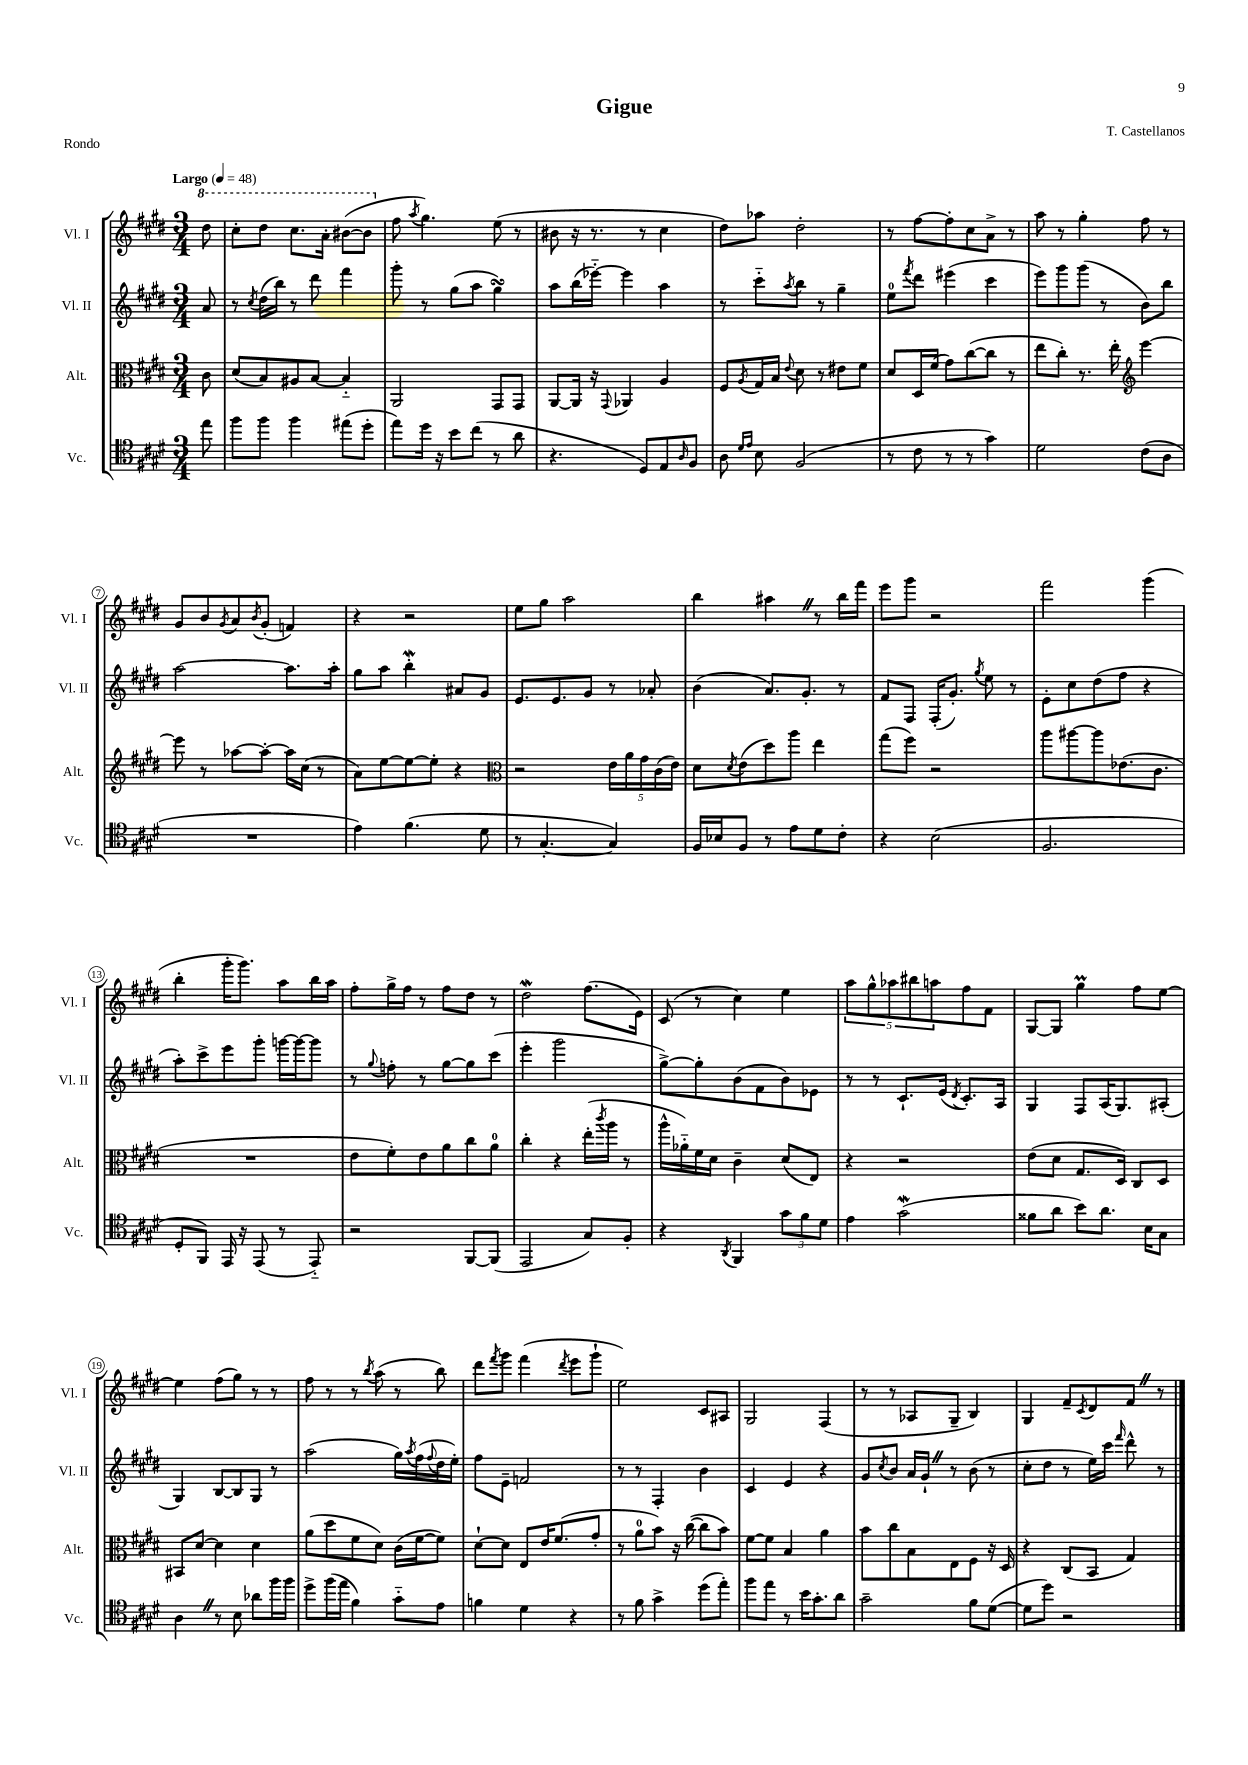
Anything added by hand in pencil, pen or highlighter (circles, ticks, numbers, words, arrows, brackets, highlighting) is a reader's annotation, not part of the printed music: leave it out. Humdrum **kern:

**kern	**kern	**kern	**kern
*staff4	*staff3	*staff2	*staff1
*clefC4	*clefC3	*clefG2	*clefG2
*k[f#c#g#d#]	*k[f#c#g#d#]	*k[f#c#g#d#]	*k[f#c#g#d#]
*M3/4	*M3/4	*M3/4	*M3/4
*MM48	*MM48	*MM48	*MM48
8ee	8c#	8a	8ddd#
=	=	=	=
8ff#	(8d#	8r	8ccc#'
.	.	8qcc#	.
8ff#	8B)	(16dd#	8ddd#
.	.	16bb)	.
4ff#	8A#	8r	8.ccc#
.	[8B	8ddd#	.
.	.	.	16aa'
(8ee#	4B'~]	4fff#	([8bb#
8dd#'	.	.	8bb#]
=	=	=	=
8ee)	2AA	8ggg#'	8ff#
.	.	.	8qaa
16dd#	.	8r	4.gg#)
16r	.	.	.
8b	.	(8gg#	.
(8cc#	.	8aa	.
8r	8GG#	4gg#)	(8ee
8a	8GG#	.	8r
=	=	=	=
4.r	[8AA	8aa	8b#
.	16AA]	(16bb	16r
.	16r	[16eee-'~)	8.r
.	8qqGG#	.	.
.	4AA-	4eee-]	.
8D#)	.	.	8r
8E	4A	4aa	4cc#
16qqA	.	.	.
8F#	.	.	.
=	=	=	=
8A	8F#	8r	8dd#)
16qqd#	.	.	.
16qqe	8qA	.	.
8B	16G#	8ccc#'~	8aa-
.	16B	.	.
.	8qqe	8qaa	.
(2F#	8d#	8bb	2dd#'
.	8r	8r	.
.	8e#	4gg#~	.
.	8f#	.	.
=	=	=	=
8r	8d#	8ee	8r
.	.	8qfff#	.
8c#	16D#	8ddd#	[8ff#
.	(16f#	.	.
8r	8g#)	(4eee#	8ff#']
8r	([8cc#	.	8cc#
4g#)	8cc#]	4ccc#	8a^
.	8r	.	8r
=	=	=	=
2d#	8ee	8eee)	8aa
.	8cc#')	8ggg#	8r
.	8.r	(8ggg#	4gg#'
.	.	8r	.
.	16ee'	.	.
*	*clefG2	*	*
(8c#	[4eee	8b)	8ff#
8A	.	8bb	8r
=	=	=	=
2.r	8eee]	[2aa	8g#
.	8r	.	8b
.	.	.	8qg#
.	[8aa-	.	8a
.	.	.	8qb
.	8aa-'_	.	(8g#'
.	16aa-]	8.aa]	4f)
.	(16cc#	.	.
.	8r	.	.
.	.	16aa'	.
=	=	=	=
4e)	8a)	8gg#	4r
.	[8ee	8aa	.
(4.f#	8ee_	4bb'	2r
.	8ee']	.	.
.	4r	8a#	.
8d#	.	8g#	.
=	=	=	=
*	*clefC3	*	*
8r	2r	8.e	8ee
[4.G#'	.	.	8gg#
.	.	8.e	.
.	.	.	2aa
.	.	8g#	.
4G#])	20e	8r	.
.	20a	.	.
.	20g#	.	.
.	.	8a-'	.
.	(20c#	.	.
.	20e)	.	.
=	=	=	=
16F#	8d#	(4b	4bb
16B-	.	.	.
.	8qd#	.	.
8F#	(8e	.	.
8r	8dd#)	8.a)	4aa#
8e	8aa	.	.
.	.	8.g#'	.
8d#	4ee	.	8r
8c#'	.	8r	16bb
.	.	.	16fff#
=	=	=	=
4r	(8gg#	8f#	8eee
.	8ff#)	8F#	8ggg#
(2B	2r	(16F#'	2r
.	.	8.g#')	.
.	.	8qgg#	.
.	.	8ee	.
.	.	8r	.
=	=	=	=
2.F#	8aa	8e'	2fff#
.	[8aa#	8cc#	.
.	8aa#]	(8dd#	.
.	(8.e-	8ff#	.
.	.	4r	(4ggg#
.	8.c#	.	.
=	=	=	=
8D#'	2.r	8aa')	4bb'
8FF#)	.	8ccc#^	.
16EE	.	8eee	16ggg#'
16r	.	.	8.ggg#)
(8EE	.	8ggg#'	.
8r	.	[16ggg	8aa
.	.	16ggg_	.
8EE'~)	.	8ggg]	16bb
.	.	.	16aa
=	=	=	=
2r	8e	8r	8ff#'
.	.	8qqgg#	.
.	8f#')	8ff'	16gg#^
.	.	.	16ff#
.	8e	8r	8r
.	8a	[8gg#	8ff#
[8FF#	8cc#	8gg#]	8dd#
(8FF#]	8a	(8ccc#	8r
=	=	=	=
2EE	4cc#'	4eee'	2dd#
.	4r	2ggg#	.
8G#)	(16ee'	.	(8.ff#
.	8qccc#	.	.
.	16aa	.	.
8F#'	8r	.	.
.	.	.	16e)
=	=	=	=
4r	16aa^^	[8gg#^)	(8c#
.	16a-'~)	.	.
.	16f#	8gg#']	8r
.	16d#	.	.
8qAA	.	.	.
4FF#	4c#~	(8b	4cc#)
.	.	8f#	.
12g#	(8d#	8b)	4ee
12f#	.	.	.
.	8E)	8e-	.
12d#	.	.	.
=	=	=	=
4e	4r	8r	10aa
.	.	.	10gg#^^
.	.	8r	.
.	.	.	10aa-
(2g#	2r	8.c#`	.
.	.	.	10bb#
.	.	.	10aa
.	.	(16e	.
.	.	8qd#	.
.	.	8.c#')	8ff#
.	.	.	8f#
.	.	16A	.
=	=	=	=
8f##	(8e	4G#	[8G#
8a	8d#	.	8G#]
8b)	8.G#	8F#	4gg#
8.a	.	(16A	.
.	16D#)	8.G#)	.
.	8C#	.	8ff#
16B	.	.	.
8G#	8D#	(8A#'	[8ee
=	=	=	=
4A	8BB#	4G#)	4ee]
.	[8d#	.	.
8r	4d#]	[8B	(8ff#
8B	.	8B]	8gg#)
8a-	4d#	8G#	8r
16ff#	.	8r	8r
16ff#	.	.	.
=	=	=	=
8dd#^	(8a	(2aa	8ff#
(16ff#	8dd#	.	8r
16ee	.	.	.
4f#)	8f#	.	8r
.	.	.	8qbb
.	8d#)	.	(8aa
8g#'~	(16c#	16gg#)	8r
.	.	8qaa	.
.	[16f#	(16ff#	.
.	.	8qqff#	.
8e	8f#])	16dd#	8bb)
.	.	16ee')	.
=	=	=	=
4f	[8d#`	8ff#	8ddd#
.	.	.	8qfff#
.	8d#]	8e~	8ggg#
4d#	8E	2f	(4fff#
.	16e	.	.
.	(8.f#	.	.
.	.	.	8qddd#
4r	.	.	8eee
.	8g#'	.	8ggg#`
=	=	=	=
8r	8r	8r	2ee)
8f#	8a	8r	.
4g#^	8b)	4F#'	.
.	16r	.	.
.	([16cc#	.	.
(8dd#	8cc#]	4b	8c#
8ee')	8b)	.	8A#
=	=	=	=
8ff#	[8f#	4c#	2G#
8ee	8f#]	.	.
8r	4B	4e	.
16b	.	.	.
8.g#'	.	.	.
.	4a	4r	(4F#
8a	.	.	.
=	=	=	=
2g#~	8b	8g#	8r
.	.	8qcc#	.
.	8cc#	8b	8r
.	8B	16a	8A-
.	.	16g#`	.
.	8E	8r	8G#~
8f#	8F#	(8b	4B)
([8d#	16r	8r	.
.	16D#	.	.
=	=	=	=
8d#]	4r	8cc#'	4G#
8dd#)	.	8dd#	.
2r	(8C#	8r	8f#~
.	.	.	8qc#
.	8BB	16ee)	8d#
.	.	16ccc#	.
.	.	16qqfff#	.
.	4G#)	8ddd#^^	8f#
.	.	8r	8r
==	==	==	==
*-	*-	*-	*-
